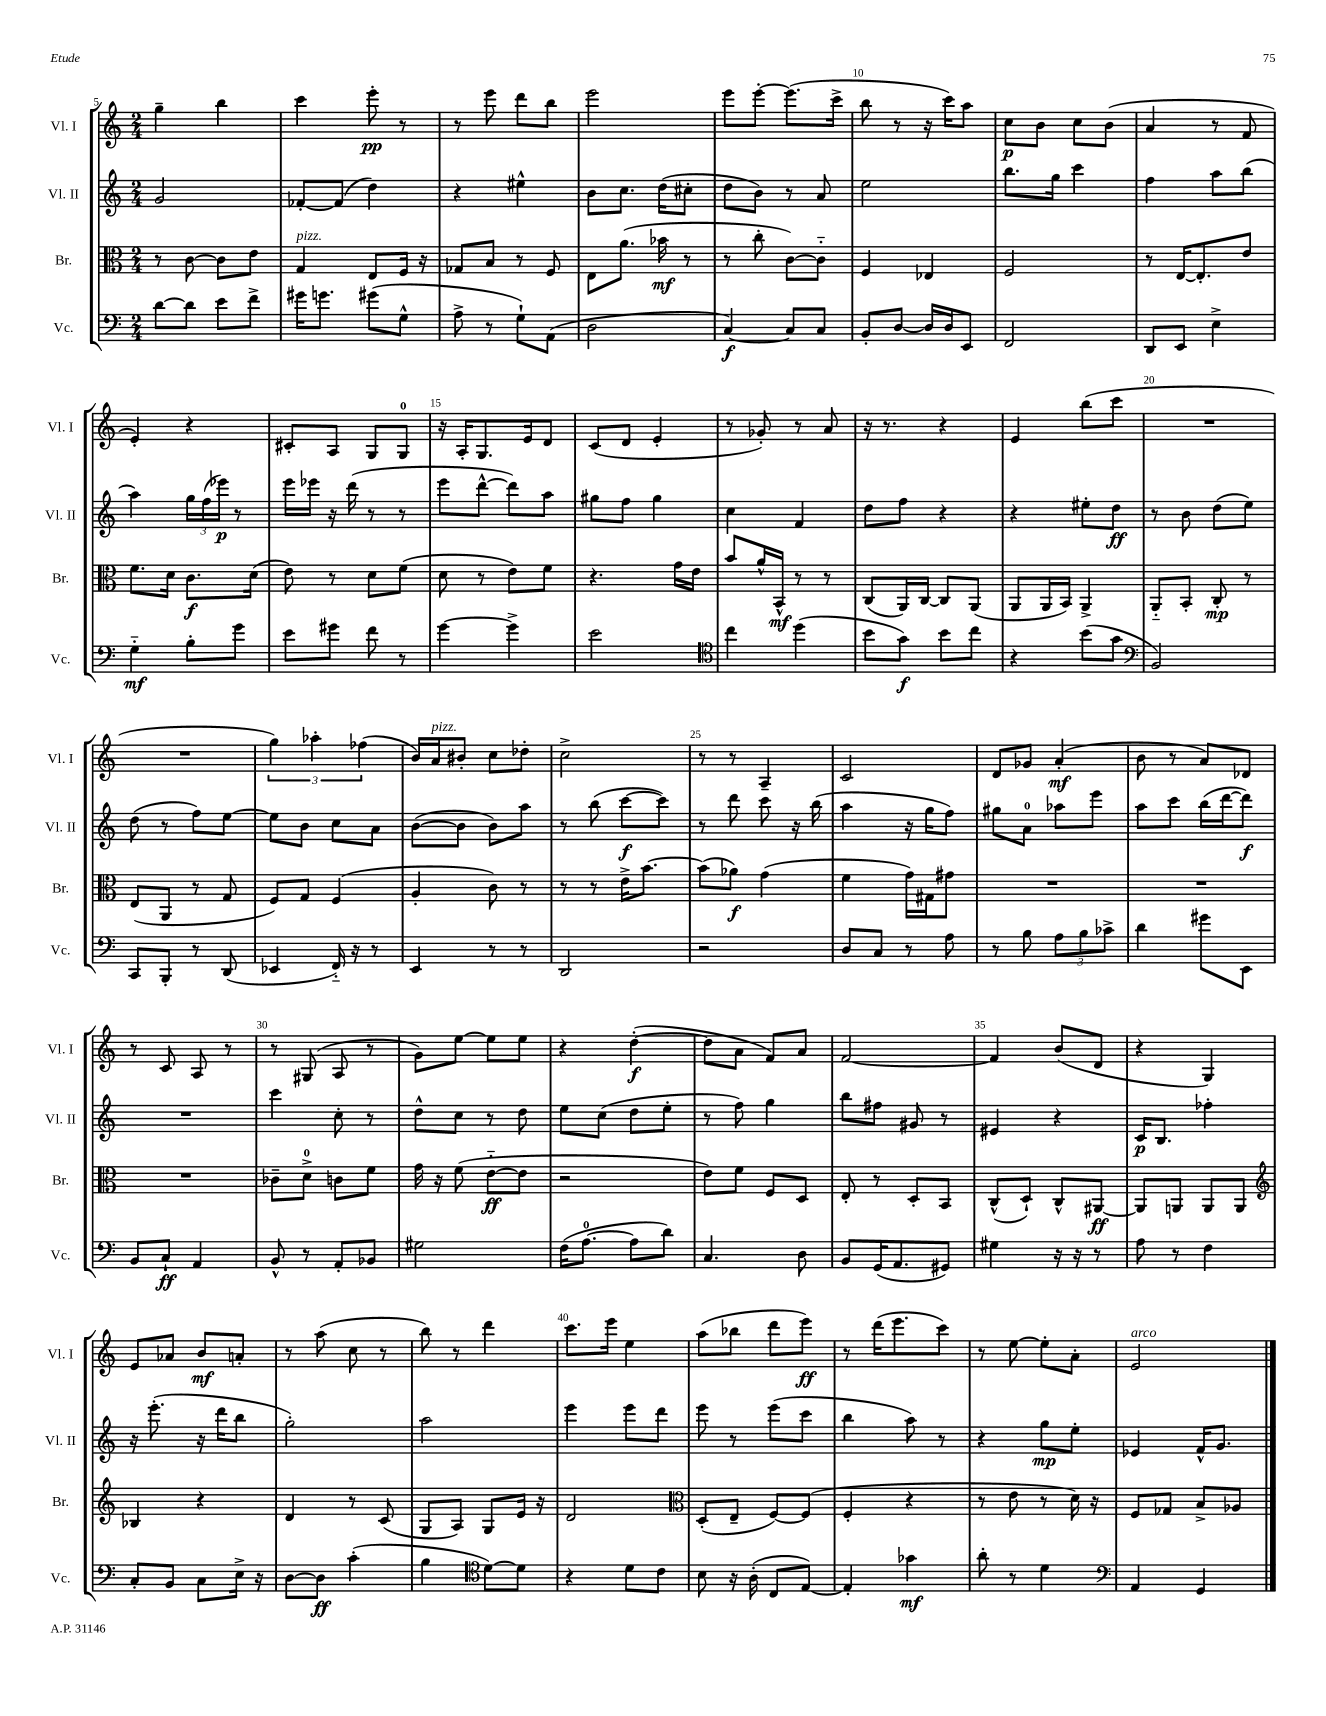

**kern	**dynam	**kern	**dynam	**kern	**dynam	**kern	**dynam
*part4	*part4	*part3	*part3	*part2	*part2	*part1	*part1
*staff4	*staff4	*staff3	*staff3	*staff2	*staff2	*staff1	*staff1
*I"Vc.	*	*I"Br.	*	*I"Vl. II	*	*I"Vl. I	*
*I'Vc.	*	*I'Br.	*	*I'Vl. II	*	*I'Vl. I	*
*clefF4	*	*clefC3	*	*clefG2	*	*clefG2	*
*k[]	*	*k[]	*	*k[]	*	*k[]	*
*M2/4	*	*M2/4	*	*M2/4	*	*M2/4	*
=5	=5	=5	=5	=5	=5	=5	=5
[8d\L	.	8r	.	2g/	.	4gg~\	.
8d\J]	.	[8c\	.	.	.	.	.
8e\L	.	8c\L]	.	.	.	4bb\	.
8f^\J	.	8e\J	.	.	.	.	.
=6	=6	=6	=6	=6	=6	=6	=6
!	!	!LO:TX:a:i:t=pizz.	!	!	!	!	!
16g#X\KL	.	4G/	.	[8f-X'/L	.	4ccc\	.
8.gn\J	.	.	.	.	.	.	.
.	.	.	.	(8f-/J]	.	.	.
(8g#X\L	.	8E/L	.	4dd\)	.	8eee'\	pp
8G^^\J	.	16F/Jk	.	.	.	8r	.
.	.	16r	.	.	.	.	.
=7	=7	=7	=7	=7	=7	=7	=7
8A^\	.	8G-X/L	.	4r	.	8r	.
8r	.	8B/J	.	.	.	8eee\	.
8G`\L)	.	8r	.	4ee#X^^\	.	8ddd\L	.
(8AA\J	.	8F/	.	.	.	8bb\J	.
=8	=8	=8	=8	=8	=8	=8	=8
2D\	.	8E\L	.	8b\L	.	2eee\	.
.	.	(8.a\J	.	8.cc\J	.	.	.
.	.	16b-X\	mf	(16dd\KL	.	.	.
.	.	8r	.	8cc#X'\J	.	.	.
=9	=9	=9	=9	=9	=9	=9	=9
[4C/)	f	8r	.	8dd\L	.	8eee\L	.
.	.	8cc'\	.	8b\J)	.	[8eee'\J	.
8C/L]	.	[8c\L)	.	8r	.	(8.eee\L]	.
8C/J	.	8c\J]	.	8a/	.	.	.
.	.	.	.	.	.	16ccc^\Jk	.
=10	=10	=10	=10	=10	=10	=10	=10
8BB'/L	.	4F/	.	2ee\	.	8bb\	.
[8D/J	.	.	.	.	.	8r	.
16D/LL]	.	4E-X/	.	.	.	16r	.
16D/J	.	.	.	.	.	16ccc\KL)	.
8EE/J	.	.	.	.	.	8aa\J	.
=11	=11	=11	=11	=11	=11	=11	=11
2FF/	.	2F/	.	8.bb\L	.	8cc\L	p
.	.	.	.	.	.	8b\J	.
.	.	.	.	16gg\Jk	.	.	.
.	.	.	.	4ccc\	.	8cc\L	.
.	.	.	.	.	.	(8b\J	.
=12	=12	=12	=12	=12	=12	=12	=12
8DD/L	.	8r	.	4ff\	.	4a/	.
8EE/J	.	[16E/KL	.	.	.	.	.
.	.	8.E'/]	.	.	.	.	.
4E^\	.	.	.	8aa\L	.	8r	.
.	.	8e/J	.	(8bb\J	.	8f/	.
!!LO:LB:g=z
=13	=13	=13	=13	=13	=13	=13	=13
4G\	mf	8.f\L	.	4aa\)	.	4e'/)	.
.	.	16d\Jk	.	.	.	.	.
8B'\L	.	8.c\L	f	24gg\LL	.	4r	.
.	.	.	.	(24ff\	.	.	.
.	.	.	.	24eee-X\JJ)	p	.	.
8g\J	.	.	.	8r	.	.	.
.	.	(16d\Jk	.	.	.	.	.
=14	=14	=14	=14	=14	=14	=14	=14
8e\L	.	8e\)	.	16eee\LL	.	8c#X'/L	.
.	.	.	.	16eee-X\JJ	.	.	.
8g#X\J	.	8r	.	16r	.	8A/J	.
.	.	.	.	(16ddd\	.	.	.
8f\	.	8d\L	.	8r	.	8G/L	.
8r	.	(8f\J	.	8r	.	8G/J	.
=15	=15	=15	=15	=15	=15	=15	=15
[4g\	.	8d\	.	8eee\L	.	16r	.
.	.	.	.	.	.	16A'/KL	.
.	.	8r	.	[8ddd^^\J	.	8.G/	.
4g^\]	.	8e\L)	.	8ddd\L])	.	.	.
.	.	.	.	.	.	16e/k	.
.	.	8f\J	.	8aa\J	.	8d/J	.
=16	=16	=16	=16	=16	=16	=16	=16
2e\	.	4.r	.	8gg#X\L	.	(8c/L	.
.	.	.	.	8ff\J	.	8d/J	.
.	.	.	.	4gg#\	.	4e'/	.
.	.	16g\LL	.	.	.	.	.
.	.	16e\JJ	.	.	.	.	.
=17	=17	=17	=17	=17	=17	=17	=17
*clefC4	*	*	*	*	*	*	*
4cc\	.	8b/L	.	4cc\	.	8r	.
.	.	16a^^/L	.	.	.	8g-X'/)	.
.	.	16BB^^/JJ	mf	.	.	.	.
(4dd\	.	8r	.	4f/	.	8r	.
.	.	8r	.	.	.	8a/	.
=18	=18	=18	=18	=18	=18	=18	=18
8b\L	.	(8C/L	.	8dd\L	.	16r	.
.	.	.	.	.	.	8.r	.
8g\J)	f	16AA/L)	.	8ff\J	.	.	.
.	.	[16C/JJ	.	.	.	.	.
8b\L	.	8C/L]	.	4r	.	4r	.
8cc\J	.	(8AA/J	.	.	.	.	.
=19	=19	=19	=19	=19	=19	=19	=19
4r	.	8AA/L	.	4r	.	4e/	.
.	.	16AA/L	.	.	.	.	.
.	.	16BB/JJ)	.	.	.	.	.
(8b\L	.	4AA^/	.	8ee#X'\L	.	(8bb\L	.
8g\J	.	.	.	8dd\J	ff	8ccc\J	.
=20	=20	=20	=20	=20	=20	=20	=20
*clefF4	*	*	*	*	*	*	*
2BB/)	.	8AA/L	.	8r	.	2r	.
.	.	8BB'/J	.	8b\	.	.	.
.	.	8C'/	mp	(8dd\L	.	.	.
.	.	8r	.	8ee\J)	.	.	.
!!LO:LB:g=z
=21	=21	=21	=21	=21	=21	=21	=21
8CC/L	.	(8E/L	.	(8dd\	.	2r	.
8BBB'/J	.	8AA/J	.	8r	.	.	.
8r	.	8r	.	8ff\L)	.	.	.
(8DD/	.	8G/	.	[8ee\J	.	.	.
=22	=22	=22	=22	=22	=22	=22	=22
4EE-X/	.	8F/L)	.	8ee\L]	.	6gg\)	.
.	.	8G/J	.	8b\J	.	.	.
.	.	.	.	.	.	6aa-X'\	.
16FF/)	.	(4F/	.	8cc\L	.	.	.
16r	.	.	.	.	.	.	.
.	.	.	.	.	.	(6ff-X\	.
8r	.	.	.	8a\J	.	.	.
=23	=23	=23	=23	=23	=23	=23	=23
4EE/	.	4A'/	.	([8b\L	.	16b/LL)	.
!	!	!	!	!	!	!LO:TX:a:i:t=pizz.	!
.	.	.	.	.	.	16a/J	.
.	.	.	.	8b\J]	.	8b#X'/J	.
8r	.	8c\)	.	8b\L)	.	8cc\L	.
8r	.	8r	.	8aa\J	.	8dd-X'\J	.
=24	=24	=24	=24	=24	=24	=24	=24
2DD/	.	8r	.	8r	.	2cc^\	.
.	.	8r	.	(8bb\	.	.	.
.	.	16e^\KL	.	[8ccc\L	f	.	.
.	.	[8.b\J	.	.	.	.	.
.	.	.	.	8ccc\J])	.	.	.
=25	=25	=25	=25	=25	=25	=25	=25
2r	.	(8b\L]	.	8r	.	8r	.
.	.	8a-X\J)	f	8ddd\	.	8r	.
.	.	(4g\	.	8ccc\	.	4A~/	.
.	.	.	.	16r	.	.	.
.	.	.	.	(16bb\	.	.	.
=26	=26	=26	=26	=26	=26	=26	=26
8D/L	.	4f\	.	4aa\	.	2c/	.
8C/J	.	.	.	.	.	.	.
8r	.	16g\LL)	.	16r	.	.	.
.	.	16G#X\J	.	16gg\KL	.	.	.
8A\	.	8g#X\J	.	8ff\J)	.	.	.
=27	=27	=27	=27	=27	=27	=27	=27
8r	.	2r	.	8gg#X\L	.	8d/L	.
8B\	.	.	.	8a\J	.	8g-X/J	.
12A\L	.	.	.	8aa-X\L	.	(4a'/	mf
12B\	.	.	.	.	.	.	.
.	.	.	.	8eee\J	.	.	.
12c-X^\J	.	.	.	.	.	.	.
=28	=28	=28	=28	=28	=28	=28	=28
4d\	.	2r	.	8aa\L	.	8b\	.
.	.	.	.	8ccc\J	.	8r	.
8g#X\L	.	.	.	(16bb\LL	.	8a/L)	.
.	.	.	.	[16ddd\J	.	.	.
8EE\J	.	.	.	8ddd\J])	f	8d-X/J	.
!!LO:LB:g=z
=29	=29	=29	=29	=29	=29	=29	=29
8BB/L	.	2r	.	2r	.	8r	.
8C`/J	ff	.	.	.	.	8c/	.
4AA/	.	.	.	.	.	8A/	.
.	.	.	.	.	.	8r	.
=30	=30	=30	=30	=30	=30	=30	=30
8BB^^/	.	8c-X~\L	.	4ccc\	.	8r	.
8r	.	8d^\J	.	.	.	(8G#X/	.
8AA'/L	.	8cn\L	.	8cc'\	.	8A/	.
8BB-X/J	.	8f\J	.	8r	.	8r	.
=31	=31	=31	=31	=31	=31	=31	=31
2G#X\	.	16g\	.	8dd^^\L	.	8g\L)	.
.	.	16r	.	.	.	.	.
.	.	(8f\	.	8cc\J	.	[8ee\J	.
.	.	[8e\L	ff	8r	.	8ee\L]	.
.	.	8e\J]	.	8dd\	.	8ee\J	.
=32	=32	=32	=32	=32	=32	=32	=32
(16F\KL	.	2r	.	8ee\L	.	4r	.
[8.A\J	.	.	.	.	.	.	.
.	.	.	.	(8cc\J	.	.	.
8A\L]	.	.	.	8dd\L	.	([4dd'\	f
8d\J)	.	.	.	8ee'\J	.	.	.
=33	=33	=33	=33	=33	=33	=33	=33
4.C/	.	8e\L)	.	8r	.	8dd\L]	.
.	.	8f\J	.	8ff\)	.	8a\J	.
.	.	8F/L	.	4gg\	.	8f/L)	.
8D\	.	8D/J	.	.	.	8a/J	.
=34	=34	=34	=34	=34	=34	=34	=34
8BB/L	.	8E'/	.	8bb\L	.	[2f/	.
(16GG/K	.	8r	.	8ff#X\J	.	.	.
8.AA/	.	.	.	.	.	.	.
.	.	8D'/L	.	8g#X/	.	.	.
8GG#X/J)	.	8BB/J	.	8r	.	.	.
=35	=35	=35	=35	=35	=35	=35	=35
4G#X\	.	(8C^^/L	.	4e#X/	.	4f/]	.
.	.	8D`/J)	.	.	.	.	.
16r	.	8C^^/L	.	4r	.	(8b/L	.
16r	.	.	.	.	.	.	.
8r	.	[8AA#X/J	ff	.	.	8d/J	.
=36	=36	=36	=36	=36	=36	=36	=36
8A\	.	8AA#/L]	.	16c/KL	p	4r	.
.	.	.	.	8.B/J	.	.	.
8r	.	8AAn/J	.	.	.	.	.
4F\	.	8AA/L	.	4ff-X'\	.	4G/)	.
.	.	8AA/J	.	.	.	.	.
!!LO:LB:g=z
=37	=37	=37	=37	=37	=37	=37	=37
*	*	*clefG2	*	*	*	*	*
8C'/L	.	4B-X/	.	16r	.	8e/L	.
.	.	.	.	(8.eee'\	.	.	.
8BB/J	.	.	.	.	.	8a-X/J	.
8C\L	.	4r	.	16r	.	8b/L	mf
.	.	.	.	16ddd\KL	.	.	.
16E^\Jk	.	.	.	8bb\J	.	8an'/J	.
16r	.	.	.	.	.	.	.
=38	=38	=38	=38	=38	=38	=38	=38
[8D\L	.	4d/	.	2gg'\)	.	8r	.
8D\J]	ff	.	.	.	.	(8aa\	.
(4c'\	.	8r	.	.	.	8cc\	.
.	.	(8c/	.	.	.	8r	.
=39	=39	=39	=39	=39	=39	=39	=39
4B\	.	8G/L	.	2aa\	.	8bb\)	.
.	.	8A/J)	.	.	.	8r	.
*clefC4	*	*	*	*	*	*	*
[8d\L)	.	8G/L	.	.	.	4ddd\	.
8d\J]	.	16e/Jk	.	.	.	.	.
.	.	16r	.	.	.	.	.
=40	=40	=40	=40	=40	=40	=40	=40
4r	.	2d/	.	4eee\	.	8.ccc\L	.
.	.	.	.	.	.	16eee\Jk	.
8d\L	.	.	.	8eee\L	.	4ee\	.
8c\J	.	.	.	8ddd\J	.	.	.
=41	=41	=41	=41	=41	=41	=41	=41
*	*	*clefC3	*	*	*	*	*
8B\	.	(8D'/L	.	8eee\	.	(8aa\L	.
16r	.	8E~/J	.	8r	.	8bb-X\J	.
(16A'\	.	.	.	.	.	.	.
8C/L	.	[8F/L)	.	(8eee\L	.	8ddd\L	.
[8E/J)	.	(8F/J]	.	8ccc\J	.	8eee\J)	ff
=42	=42	=42	=42	=42	=42	=42	=42
4E'/]	.	4F'/	.	4bb\	.	8r	.
.	.	.	.	.	.	(16ddd\KL	.
.	.	.	.	.	.	8.eee\	.
4g-X\	mf	4r	.	8aa\)	.	.	.
.	.	.	.	8r	.	8ccc\J)	.
=43	=43	=43	=43	=43	=43	=43	=43
8a'\	.	8r	.	4r	.	8r	.
8r	.	8e\	.	.	.	[8ee\	.
4d\	.	8r	.	8gg\L	mp	8ee'\L]	.
.	.	16d\)	.	8ee'\J	.	8a'\J	.
.	.	16r	.	.	.	.	.
=44	=44	=44	=44	=44	=44	=44	=44
*clefF4	*	*	*	*	*	*	*
!	!	!	!	!	!	!LO:TX:a:i:t=arco	!
4AA/	.	8F/L	.	4e-X/	.	2e/	.
.	.	8G-X/J	.	.	.	.	.
4GG/	.	8B^/L	.	16f^^/KL	.	.	.
.	.	.	.	8.g/J	.	.	.
.	.	8A-X/J	.	.	.	.	.
==	==	==	==	==	==	==	==
*-	*-	*-	*-	*-	*-	*-	*-
